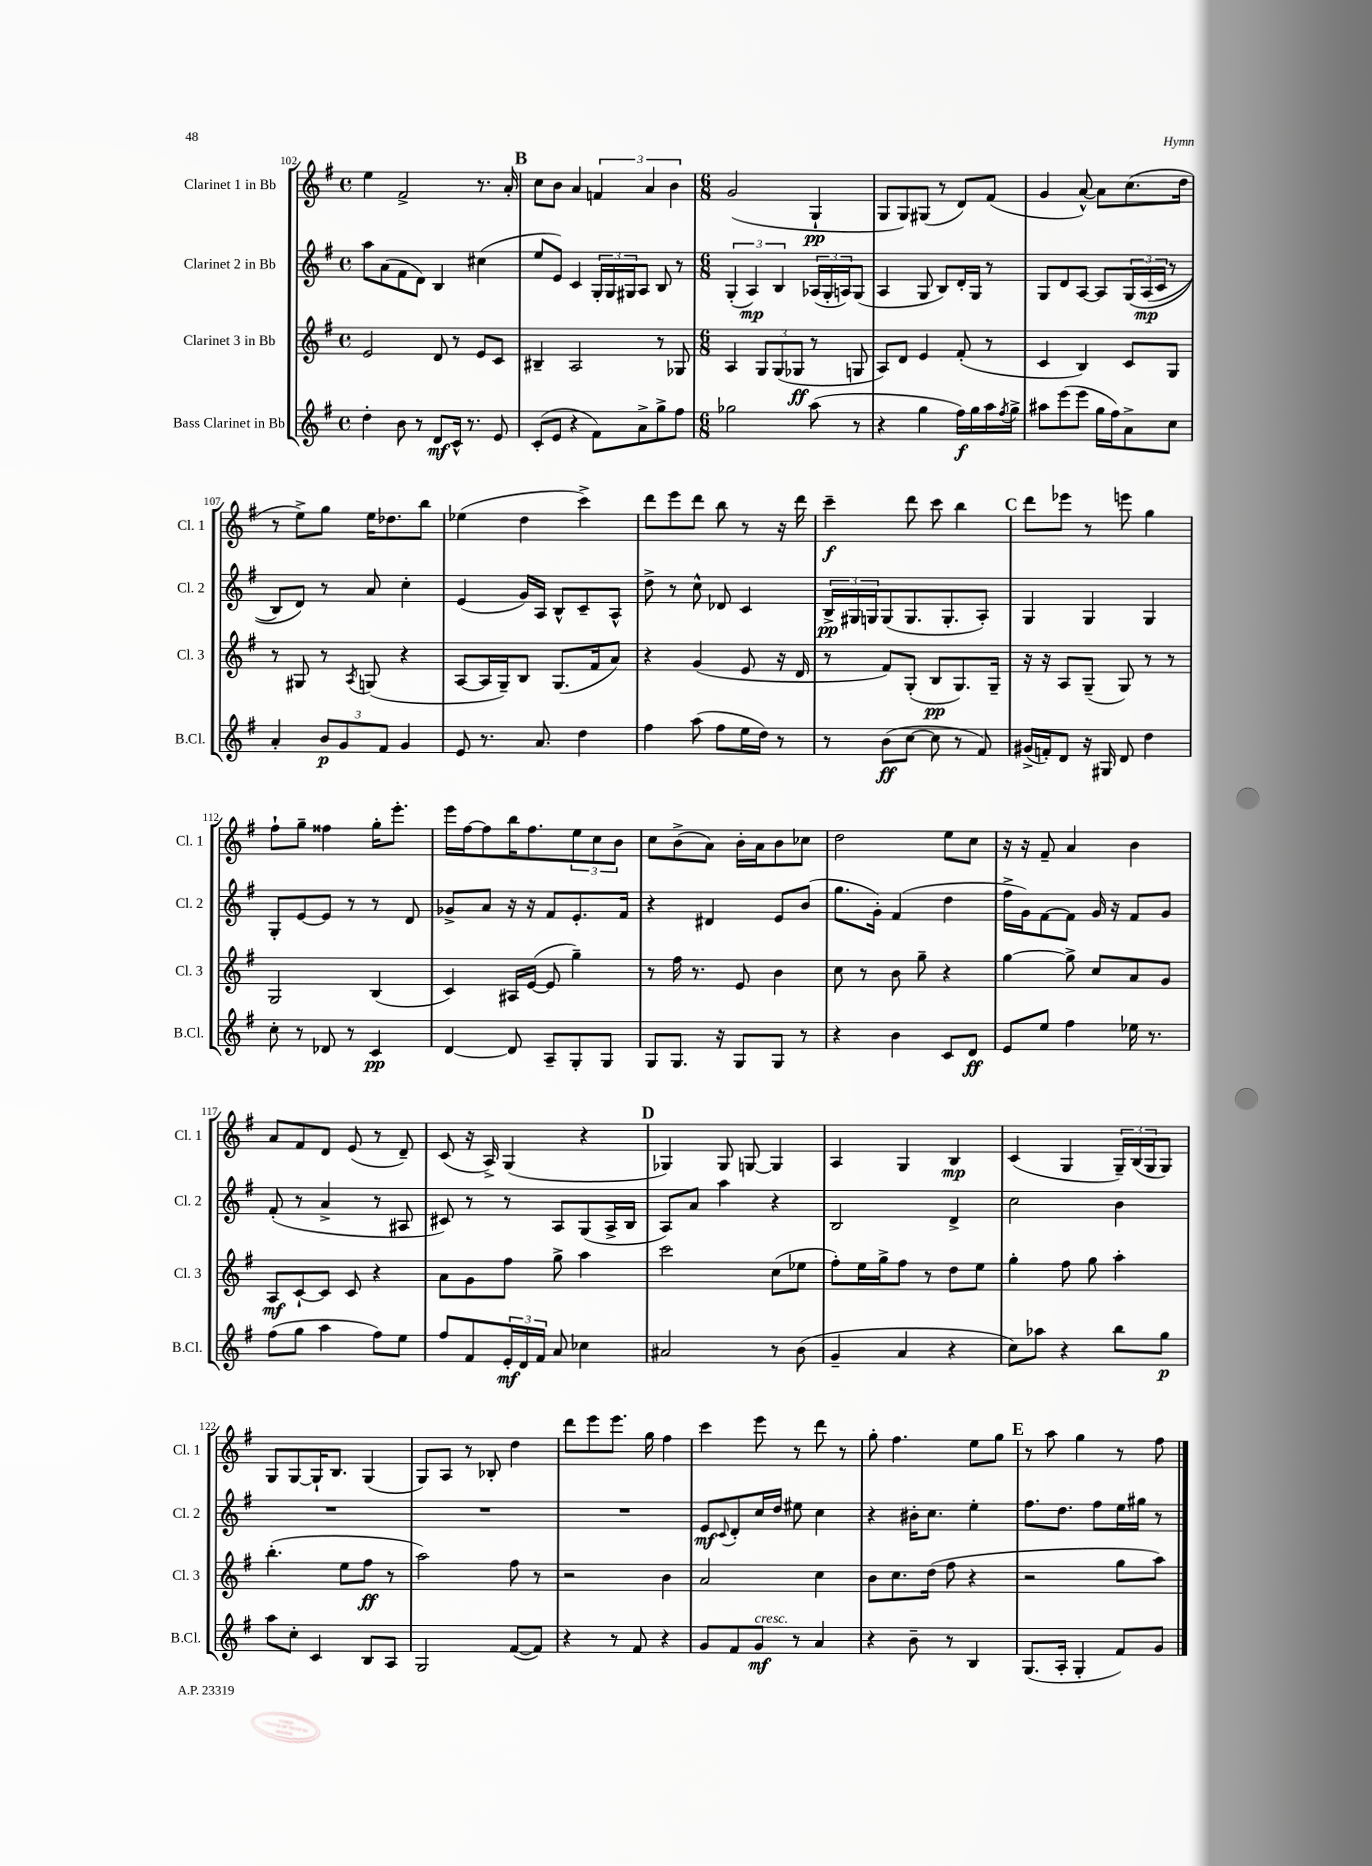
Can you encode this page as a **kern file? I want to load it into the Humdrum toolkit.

**kern	**kern	**kern	**kern
*staff4	*staff3	*staff2	*staff1
*clefG2	*clefG2	*clefG2	*clefG2
*k[f#]	*k[f#]	*k[f#]	*k[f#]
*M4/4	*M4/4	*M4/4	*M4/4
*met(c)	*met(c)	*met(c)	*met(c)
4dd'	2e	8aa	4ee
.	.	(8a	.
8b	.	8f#	2f#^
8r	.	8d)	.
8d	8d	4B	.
16c^^	8r	.	.
8.r	.	.	.
.	8e	(4cc#	8.r
8e	8c	.	.
.	.	.	16a'
=	=	=	=
(8c'	4B#~	8ee	8cc
8e	.	8e)	8b
4r	2A	4c	4a
8f#)	.	24G'	6f
.	.	24G	.
.	.	24G#	.
8a^	.	8A	.
.	.	.	6a
8gg^	8r	8B	.
.	.	.	6b
8ff#	8G-	8r	.
=	=	=	=
*M6/8	*M6/8	*M6/8	*M6/8
2gg-	4A	(6G'	(2g
.	.	6A)	.
.	12G	.	.
.	(12G	6B	.
.	12G-	.	.
(8aa	8r	(24A-	4G`
.	.	24G'	.
.	.	24A)	.
8r	8G	(8G	.
=	=	=	=
4r	8A)	4A	8G
.	8d	.	8G)
4gg	4e	8G	(8G#
.	.	8B)	8r
16ff#)	(8f#'	16d'	8d)
16gg	.	16G	.
16aa	8r	8r	(8f#
8qff#	.	.	.
16gg^	.	.	.
=	=	=	=
8aa#	4c	8G	4g
(8eee	.	8d	.
8eee	4B)	[8A	[8a^^)
16gg	.	8A]	8a]
16ff#)	.	.	.
8a^	8c	&(24G	(8.cc
.	.	(24A	.
.	.	24c	.
8cc	8G	8r	.
.	.	.	16dd
=	=	=	=
4a'	8r	8B)	8r
.	8G#	8d&)	8ee^)
12b	8r	8r	8gg
12g	.	.	.
.	8qA	.	.
.	(8G	8a	16ee
12f#	.	.	.
.	.	.	8.dd-
4g	4r	4cc'	.
.	.	.	8bb
=	=	=	=
8e	[8A	(4e	(4ee-
8.r	16A]	.	.
.	16G~)	.	.
.	8B	16g)	4dd
8.a	.	16A	.
.	(8.G	8B^^	.
4dd	.	8c~	4ccc^)
.	16f#	.	.
.	8a)	8A^^	.
=	=	=	=
4ff#	4r	8dd^	8ddd
.	.	8r	8eee
(8aa	(4g	8cc^^	8ddd
8ff#	.	8d-	8bb
16ee	8e	4c	8r
16dd)	.	.	.
8r	16r	.	16r
.	16d	.	16ddd
=	=	=	=
8r	8r	24B^	4ccc~
.	.	24G#	.
.	.	24G	.
(8b	8f#)	(8G	.
[8cc	(8G'	8.G	8ddd
8cc]	8B	.	8ccc
.	.	8.G'	.
8r	8.G)	.	4bb
8f#)	.	8A')	.
.	16G~	.	.
=	=	=	=
(16g#^	16r	4G	8ddd
16f')	16r	.	.
8d	8A	.	8eee-
16r	(8G~	4G	8r
16G#	.	.	.
8d	8G)	.	8eee
4dd	8r	4G	4gg
.	8r	.	.
=	=	=	=
8cc'	2G	8G'	8ff#`
8r	.	[8e	8gg~
8d-	.	8e]	4ff##
8r	.	8r	.
4c	(4B	8r	16gg'
.	.	.	8.eee'
.	.	8d	.
=	=	=	=
[4d	4c)	8g-^	16eee
.	.	.	[16ff#
.	.	8a	8ff#]
8d]	16A#	16r	16bb
.	([16e	16r	8.ff#
8A~	8e]	8f#	.
8G'	4gg~)	8.e'	12ee
.	.	.	12cc
8G	.	.	.
.	.	.	12b
.	.	16f#	.
=	=	=	=
8G	8r	4r	8cc
8.G	16ff#	.	(8b^
.	8.r	.	.
.	.	4d#	8a)
16r	.	.	.
8G	8e	.	16b'
.	.	.	16a
8G	4b	8e	8b
8r	.	(8b	8cc-
=	=	=	=
4r	8cc	8.gg	2dd
.	8r	.	.
.	.	16g')	.
4b	8b	(4f#	.
.	8gg~	.	.
8c	4r	4dd	8ee
8d	.	.	8cc
=	=	=	=
8e	[4gg	16ff#^	16r
.	.	16g)	16r
8ee	.	[8f#	8f#~
4ff#	8gg^]	8f#]	4a
.	8cc	16g	.
.	.	16r	.
16ee-	8a	8f#	4b
8.r	.	.	.
.	8g	8g	.
=	=	=	=
(8ff#	8A	(8f#'	8a
8gg	[8c`	8r	8f#
4aa	8c]	4a^	8d
.	8c	.	(8e
8ff#)	4r	8r	8r
8ee	.	8A#	8d~)
=	=	=	=
8ff#	8a	8c#)	(8c
8f#	8g	8r	16r
.	.	.	16A^)
24e'	8ff#	8r	(4G
24d	.	.	.
24f#	.	.	.
8a	8gg^	8A	.
4cc-	4aa	(8G	4r
.	.	16A^	.
.	.	16B	.
=	=	=	=
2a#	2ccc	8A)	4G-)
.	.	8a	.
.	.	4aa	8G-
.	.	.	[8G
8r	(8cc	4r	4G]
(8b	8ee-	.	.
=	=	=	=
4g~	8ff#')	2B	4A
.	16ee	.	.
.	16gg^	.	.
4a	8ff#	.	4G
.	8r	.	.
4r	8dd	4d^	4B
.	8ee	.	.
=	=	=	=
8cc)	4gg'	2cc	(4c
8aa-	.	.	.
4r	8ff#	.	4G
.	8gg	.	.
8bb	4aa'	4b	24G~)
.	.	.	(24B
.	.	.	24G
8gg	.	.	8G)
=	=	=	=
8aa	(4.bb'	2.r	8G
8cc'	.	.	[8G
4c	.	.	16G`]
.	.	.	8.B
.	8ee	.	.
8B	8ff#	.	(4G
8A	8r	.	.
=	=	=	=
2G	2aa)	2.r	8G)
.	.	.	8A
.	.	.	8r
.	.	.	8B-'
([8f#	8ff#	.	4dd
8f#])	8r	.	.
=	=	=	=
4r	2r	2.r	8ddd
.	.	.	8eee
8r	.	.	8.eee
8f#	.	.	.
.	.	.	16gg
4r	4b	.	4ff#
=	=	=	=
8g	2a	8e	4ccc
.	.	8qqc	.
8f#	.	8d'	.
8g	.	16cc	8eee
.	.	16dd	.
8r	.	8ee#	8r
4a	4cc	4cc	8ddd
.	.	.	8r
=	=	=	=
4r	8b	4r	8gg'
.	8.cc	.	4.ff#
8b~	.	16b#'	.
.	(16dd	8.cc	.
8r	8ff#	.	.
4B	4r	4ee'	8ee
.	.	.	8gg
=	=	=	=
(8.G	2r	8.ff#	8r
.	.	.	8aa
16A'	.	8.dd	.
4G'	.	.	4gg
.	.	8ff#	.
8f#)	8gg	16ee	8r
.	.	16gg#	.
8g	8aa)	8r	8ff#
==	==	==	==
*-	*-	*-	*-
